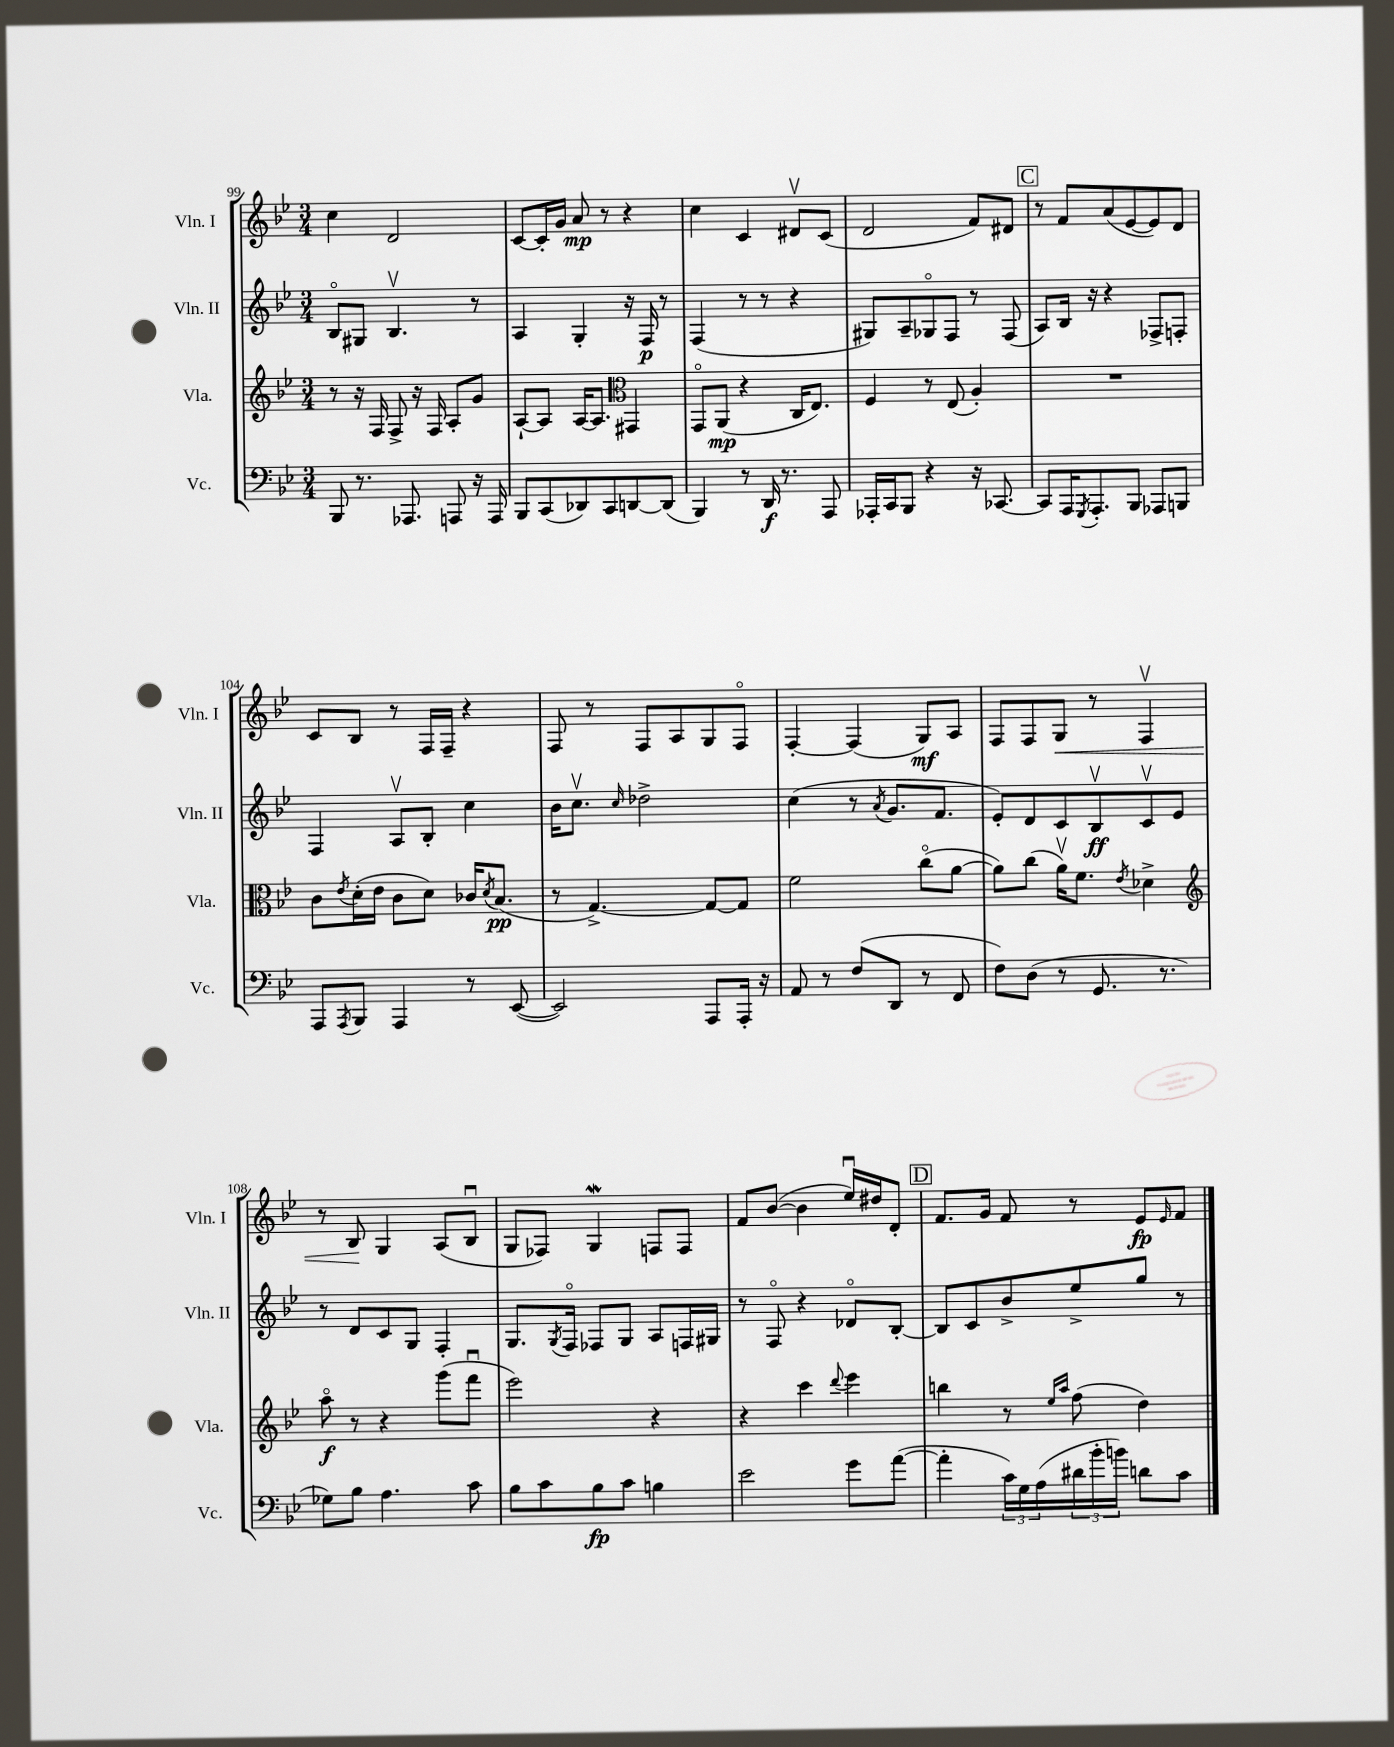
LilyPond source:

<<
\new StaffGroup <<
\new Staff = "s0" \with { instrumentName = "Vln. I" shortInstrumentName = "Vln. I" } {
    \clef treble \key bes \major \numericTimeSignature \time 3/4
    c''4 d'2 |
    c'8~ c'16-. g'16 a'8\mp r8 r4 |
    c''4 c'4 dis'8\upbow c'8( |
    d'2 f'8) dis'8 |
    \mark \markup { \box "C" } r8 f'8 a'8( ees'8~ ees'8) d'8 |
    c'8 bes8 r8 f16 f16-- r4 |
    f8 r8 f8 a8 g8 f8\flageolet |
    f4~-. f4( g8\mf) a8 |
    f8 f8 g8\< r8 f4\upbow |
    r8 bes8\! g4 a8( bes8\downbow |
    g8 fes8) g4\mordent f8 f8 |
    f'8 bes'8~( bes'4 ees''16\downbow) dis''16 d'8-. |
    \mark \markup { \box "D" } f'8. g'16 f'8 r8 ees'8\fp \grace { ees'16 } f'8 \bar "|." |
}
\new Staff = "s1" \with { instrumentName = "Vln. II" shortInstrumentName = "Vln. II" } {
    \clef treble \key bes \major \numericTimeSignature \time 3/4
    bes8\flageolet gis8 bes4.\upbow r8 |
    a4 g4-. r16 f16\p r8 |
    f4( r8 r8 r4 |
    gis8) a8-- ges8\flageolet f8 r8 f8( |
    \mark \markup { \box "C" } a8) bes16 r16 r4 fes8-> f8-. |
    f4 a8\upbow bes8-. c''4 |
    bes'16 c''8.\upbow \grace { c''16 } des''2-> |
    c''4( r8 \acciaccatura { a'8 } g'8. f'8. |
    ees'8-.) d'8 c'8 bes8\upbow\ff c'8\upbow ees'8 |
    r8 d'8 c'8 g8 f4-. |
    g8. \acciaccatura { g8 } f16\flageolet fes8 g8 a8 f16 gis16 |
    r8 f8\flageolet r4 des'8\flageolet bes8~-. |
    \mark \markup { \box "D" } bes8 c'8 bes'8-> ees''8-> g''8 r8 \bar "|." |
}
\new Staff = "s2" \with { instrumentName = "Vla." shortInstrumentName = "Vla." } {
    \clef treble \key bes \major \numericTimeSignature \time 3/4
    r8 r16 f16 f8-> r16 f16 a8-. g'8 |
    a8~-! a8 a16~ a8. \clef alto gis,4 |
    g,8\flageolet a,8\mp( r4 c16 ees8.) |
    f4 r8 ees8( a4-.) |
    \mark \markup { \box "C" } R2. |
    c'8 \acciaccatura { ees'8 } d'16-.( ees'16 c'8 d'8) ces'16 \acciaccatura { d'8 } bes8.\pp( |
    r8 g4.~->) g8~ g8 |
    f'2 c''8\flageolet( a'8~ |
    a'8) c''8( a'16\upbow) f'8. \acciaccatura { ees'8 } des'4-> |
    \clef treble a''8\flageolet\f r8 r4 g'''8( f'''8\downbow |
    ees'''2) r4 |
    r4 c'''4 \appoggiatura { d'''8 } ees'''4 |
    \mark \markup { \box "D" } b''4 r8 \grace { ees''16 a''16 } f''8( d''4) \bar "|." |
}
\new Staff = "s3" \with { instrumentName = "Vc." shortInstrumentName = "Vc." } {
    \clef bass \key bes \major \numericTimeSignature \time 3/4
    bes,,8 r8. aes,,8. a,,8 r16 a,,16 |
    bes,,8 c,8( des,8) c,8 d,8~ d,8( |
    bes,,4) r8 d,16\f r8. a,,8 |
    aes,,16-. c,16 bes,,8 r4 r16 ces,8.~ |
    \mark \markup { \box "C" } ces,8 a,,16 \acciaccatura { g,,8 } a,,8.-. bes,,8 aes,,8 b,,8 |
    a,,8 \acciaccatura { a,,8 } bes,,8 a,,4 r8 ees,8~( |
    ees,2) a,,8 a,,16-. r16 |
    a,8 r8 f8( d,8 r8 f,8 |
    f8) d8( r8 g,8. r8. |
    ges8) bes8 a4. c'8 |
    bes8 c'8 bes8\fp c'8 b4 |
    ees'2 g'8 a'8~( |
    \mark \markup { \box "D" } a'4-. \tuplet 3/2 { c'16) g16 a16( } \tuplet 3/2 { dis'16 bes'16-. b'16) } d'8 c'8 \bar "|." |
}
>>
>>
\layout { \context { \Score currentBarNumber = #99 } }
